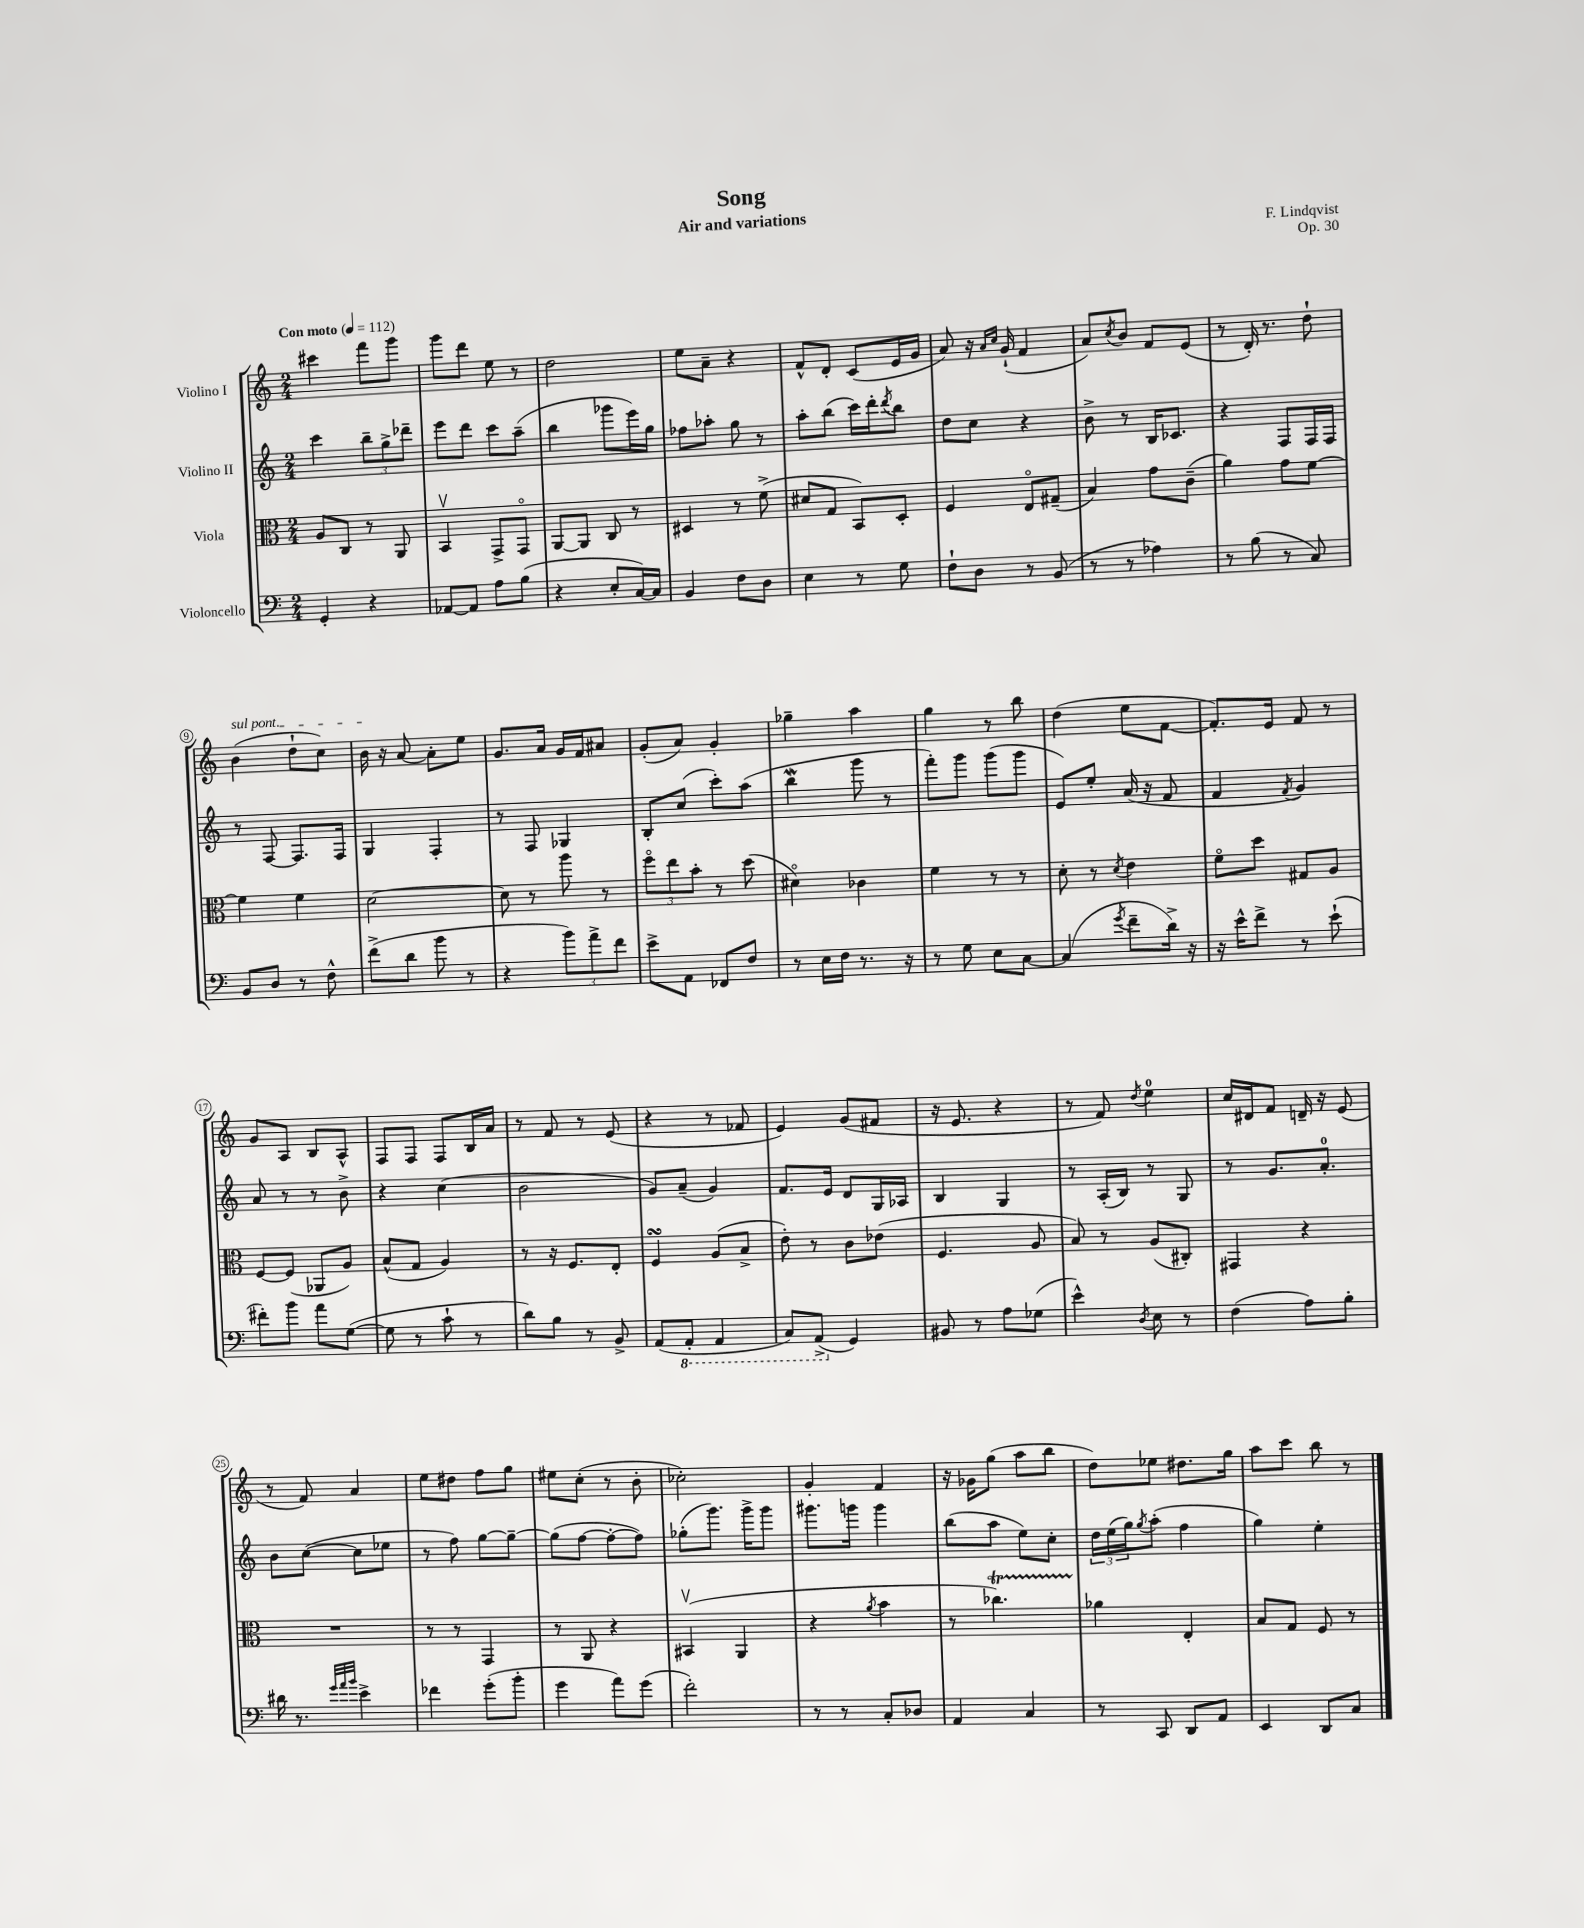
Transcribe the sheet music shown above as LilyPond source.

\header { title = "Song" composer = "F. Lindqvist" subtitle = "Air and variations" opus = "Op. 30" }
<<
\new StaffGroup <<
\new Staff = "s0" \with { instrumentName = "Violino I" } {
    \clef treble \key c \major \numericTimeSignature \time 2/4 \tempo "Con moto" 4 = 112
    cis'''4 f'''8 g'''8 |
    g'''8 d'''8 e''8 r8 |
    d''2 |
    e''8 a'8-- r4 |
    f'8-^ d'8-. c'8( e'16 g'16 |
    a'8) r16 \grace { a'16 c''16 } g'16-!( f'4 |
    a'8) \acciaccatura { c''8 } b'8 f'8 e'8( |
    r8 d'16-.) r8. d''8-! |
    \once \override TextSpanner.bound-details.left.text = \markup { \italic "sul pont." } b'4\startTextSpan( d''8-! c''8) |
    b'16\stopTextSpan r16 a'8~ a'8-. e''8 |
    g'8. a'16 g'16 f'16 ais'8 |
    g'8-.( a'8) g'4-. |
    ges''4-- a''4 |
    g''4 r8 b''8 |
    d''4( e''8 f'8~ |
    f'8.-.) e'16 f'8 r8 |
    g'8 a8 b8 a8-^ |
    f8 f8 f8 b16 a'16 |
    r8 f'8 r8 e'8( |
    r4 r8 fes'8 |
    e'4) g'8( fis'8 |
    r16 e'8. r4 |
    r8 f'8) \acciaccatura { d''8 } e''4-0 |
    c''16 dis'16 f'8 d'16-- r16 e'8( |
    r8 f'8) a'4 |
    e''8 dis''8 f''8 g''8 |
    eis''8 c''8-.( r8 b'8-. |
    ces''2-.) |
    g'4-. f'4 |
    r16 ges'16 g''8( a''8 b''8 |
    d''8) ees''8 dis''8. g''16 |
    a''8 c'''8 b''8 r8 \bar "|." |
}
\new Staff = "s1" \with { instrumentName = "Violino II" } {
    \clef treble \key c \major \numericTimeSignature \time 2/4
    c'''4 \tuplet 3/2 { b''8-- g''8-> des'''8-- } |
    e'''8 d'''8 c'''8 a''8--( |
    b''4 ges'''8 e'''16) g''16 |
    fes''8 aes''8-. g''8 r8 |
    a''8-. b''8( c'''16) d'''16-. \acciaccatura { d'''8 } b''8 |
    d''8 c''8 r4 |
    b'8-> r8 b16 ces'8. |
    r4 f8 f16 f16 |
    r8 f8~ f8. f16 |
    g4 f4-. |
    r8 f8 ges4 |
    b8-. c''8( c'''8-.) a''8( |
    b''4\mordent g'''8 r8 |
    f'''8-.) g'''8 g'''8( g'''8 |
    e'8) e''8-. a'16( r16 f'8 |
    f'4 \acciaccatura { f'8 } g'4) |
    a'8 r8 r8 b'8-> |
    r4 c''4( |
    b'2 |
    g'8) a'8--( g'4) |
    f'8. e'16 d'8 g16 aes16 |
    b4 g4 |
    r8 a16-.( b16) r8 g8 |
    r8 g'8. a'8.-0-. |
    b'8 c''8~( c''8 ees''8 |
    r8 f''8) g''8~ g''8~-- |
    g''8( f''8~ f''8~-. f''8) |
    ges''8-.( g'''8.) g'''16-> g'''8 |
    gis'''8. g'''16 g'''4 |
    b''8( a''8 e''8) c''8-. |
    \tuplet 3/2 { d''16 e''16( g''16) } \acciaccatura { g''8 } a''8-.( f''4 |
    g''4) e''4-. \bar "|." |
}
\new Staff = "s2" \with { instrumentName = "Viola" } {
    \clef alto \key c \major \numericTimeSignature \time 2/4
    a8 c8 r8 a,8 |
    b,4\upbow g,8-> g,8\flageolet |
    a,8~ a,8 c8 r8 |
    dis4 r8 f'8->( |
    dis'8 g8 b,8) d8-. |
    f4 e8\flageolet gis8--( |
    b4) g'8 c'8--( |
    a'4) g'8 f'8~ |
    f'4 f'4 |
    d'2~ |
    d'8 r8 a''8 r8 |
    \tuplet 3/2 { f''8\flageolet e''8 b'8-. } r8 d''8( |
    dis'4\flageolet) ces'4 |
    f'4 r8 r8 |
    d'8-. r8 \acciaccatura { d'8 } e'4 |
    f'8\flageolet d''8 gis8 a8 |
    f8~ f8( aes,8 a8) |
    b8-^( g8 a4) |
    r8 r16 f8. e8-. |
    f4\turn a8( b8-> |
    e'8-.) r8 c'8 ees'8( |
    f4. a8 |
    b8) r8 a8( cis8-.) |
    gis,4 r4 |
    R2 |
    r8 r8 g,4 |
    r8 a,8 r4 |
    bis,4\upbow( a,4 |
    r4 \acciaccatura { a'8 } b'4 |
    r8 ces''4.\startTrillSpan) |
    aes'4\stopTrillSpan e4-. |
    b8 g8 f8 r8 \bar "|." |
}
\new Staff = "s3" \with { instrumentName = "Violoncello" } {
    \clef bass \key c \major \numericTimeSignature \time 2/4
    g,4-. r4 |
    aes,8~ aes,8 a8 b8( |
    r4 e8-. c16~) c16 |
    b,4 f8 d8 |
    e4 r8 g8 |
    f8-! d8 r8 b,8( |
    r8 r8 aes4) |
    r8 b8( r8 c8) |
    b,8 d8 r8 f8-^ |
    f'8->( d'8 b'8 r8 |
    r4 \tuplet 3/2 { b'8) a'8-> f'8 } |
    e'8-> a,8 fes,8 f8 |
    r8 e16 f16 r8. r16 |
    r8 g8 e8 c8~ |
    c4( \acciaccatura { g'8 } f'8-- d'16->) r16 |
    r16 e'16-^ f'8-> r8 e'8-!( |
    fis'8-.) b'8 a'8 g8~( |
    g8 r8 c'8-! r8 |
    d'8) b8 r8 b,8-> |
    a,8( \ottava #-1 a,,8-. a,,4 |
    c,8) a,,8->( \ottava #0 g,4) |
    bis,8 r8 a8 ges8( |
    e'4-^) \acciaccatura { d8 } e8 r8 |
    f4( a8) b8-. |
    dis'16 r8. \grace { g'32 a'32 b'32 } e'4-> |
    fes'4 g'8-.( b'8-. |
    g'4 a'8) g'8( |
    f'2-.) |
    r8 r8 c8-. des8 |
    a,4 c4 |
    r8 c,8 d,8 a,8 |
    e,4 d,8 c8 \bar "|." |
}
>>
>>
\layout { \context { \Score \override BarNumber.stencil = #(make-stencil-circler 0.1 0.3 ly:text-interface::print) } }
